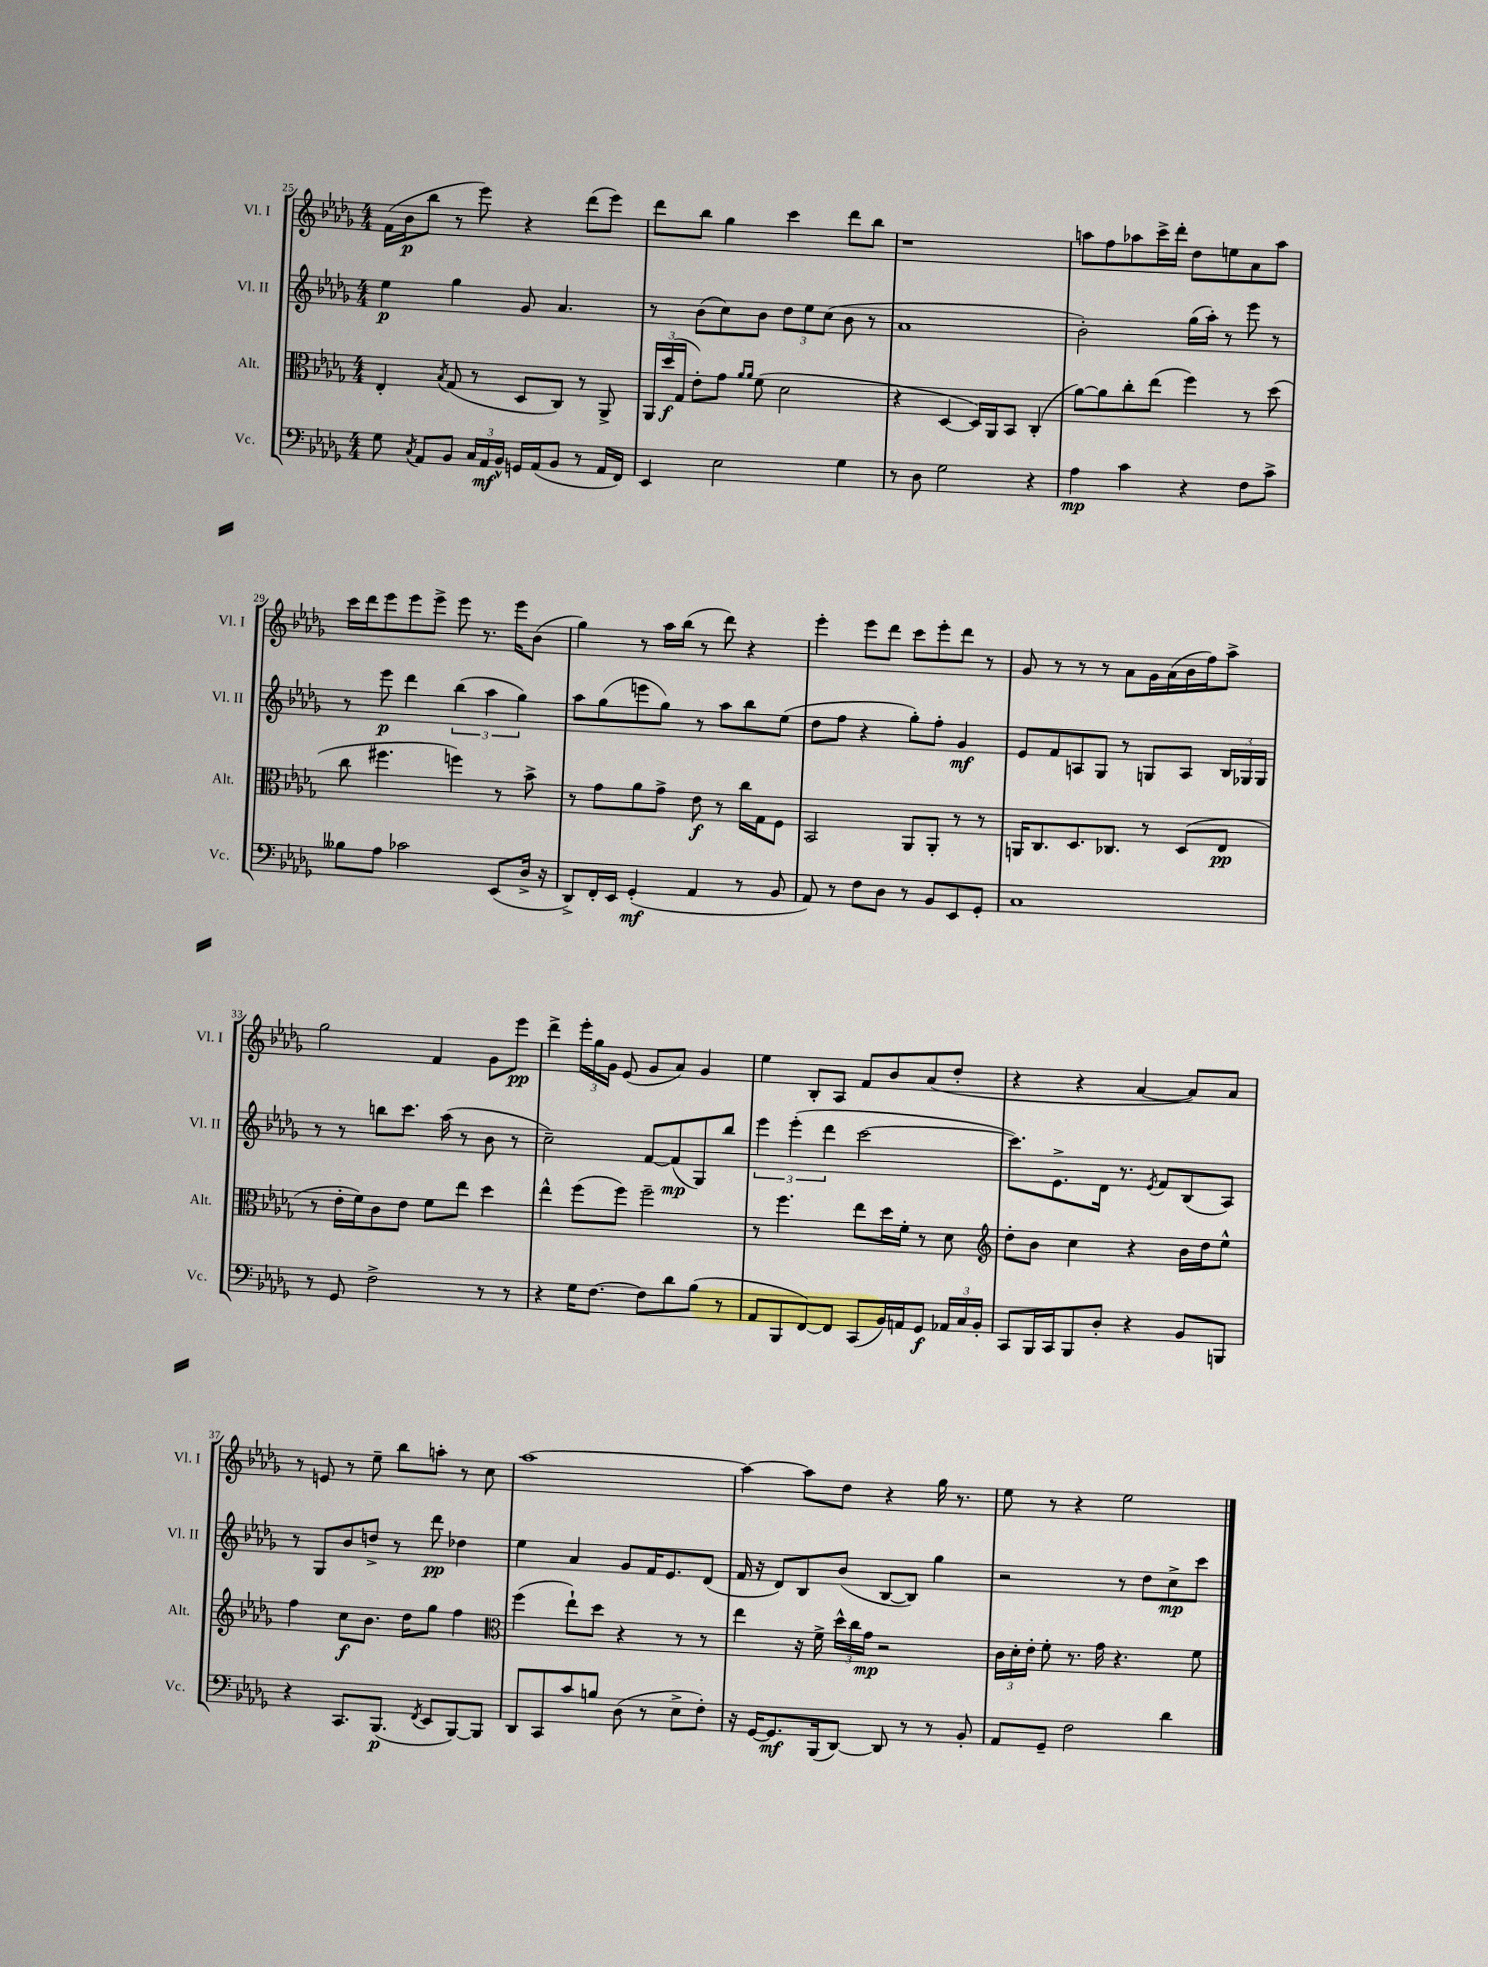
<<
\new StaffGroup <<
\new Staff = "s0" \with { instrumentName = "Vl. I" shortInstrumentName = "Vl. I" } {
    \clef treble \key des \major \numericTimeSignature \time 4/4
    \autoBeamOff f'16[( bes'16\p bes''8] r8 ees'''8) r4 des'''8[( ees'''8]) |
    des'''8[ bes''8] ges''4 c'''4 des'''8[ bes''8] |
    r1 |
    a''8[ f''8 aes''8 c'''16-> des'''16]-. des''8[ e''8 aes'8 aes''8] |
    c'''16[ des'''16 ees'''8 ees'''8 ees'''8]-> ees'''8 r8. ees'''16[ bes'8]( |
    ges''4) r8 aes''16[ bes''16]( r8 des'''8) r4 |
    ees'''4-. ees'''8[ des'''8] c'''8[ ees'''8-. des'''8] r8 |
    ges'8 r8 r8 r8 aes'8[ ges'16 aes'16( bes'16 f''16) aes''8]-> |
    ges''2 f'4 ges'8[ ees'''8]\pp |
    des'''4-> \tuplet 3/2 { ees'''16[-. ges''16 ges'16] } ees'8( ges'8[ aes'8]) ges'4 |
    ees''4 bes8[-. aes8] f'8[ bes'8 aes'8( des''8]-. |
    r4 r4 aes'4~ aes'8[) aes'8] |
    r8 e'8 r8 ees''8-- bes''8[ a''8]-. r8 c''8 |
    aes''1~ |
    aes''4~ aes''8[ des''8] r4 ges''16 r8. |
    ees''8 r8 r4 ees''2 \bar "|." |
}
\new Staff = "s1" \with { instrumentName = "Vl. II" shortInstrumentName = "Vl. II" } {
    \clef treble \key des \major \numericTimeSignature \time 4/4
    \autoBeamOff ees''4\p ges''4 ges'8 aes'4. |
    r8 bes'8[( c''8) bes'8] \tuplet 3/2 { des''8[ ees''8 c''8]( } bes'8 r8 |
    aes'1 |
    bes'2-.) ges''16[( aes''16]-.) r8 ees'''8 r8 |
    r8 ees'''8\p des'''4 \tuplet 3/2 { bes''4( aes''4 ges''4) } |
    aes''8[ ges''8( e'''8 ges''8]) r8 aes''8[ bes''8 ees''8]( |
    des''8[ f''8] r4 ges''8[-.) f''8]-. ges'4\mf |
    ees'8[ f'8 a8 ges8] r8 g8[ a8] \tuplet 3/2 { bes16[ ges16 ges16] } |
    r8 r8 b''8[ c'''8.] aes''16( r8 bes'8 r8 |
    c''2--) f'8[~ f'8\mp( ges8) bes''8] |
    \tuplet 3/2 { ees'''4 ees'''4-.( des'''4 } c'''2~ |
    c'''8.[) ees'8.-> des'16] r8. \acciaccatura { ees'8 } f'8[ bes8( aes8]) |
    r8 ges8[ bes'8 d''8]-> r8 des'''8\pp des''4 |
    ees''4 aes'4 ges'8[ f'16 ees'8. des'8]( |
    f'16 r16 des'8[) bes8 bes'8]( bes8[~ bes8]) ges''4 |
    r2 r8 des''8[ c''8->\mp c'''8] \bar "|." |
}
\new Staff = "s2" \with { instrumentName = "Alt." shortInstrumentName = "Alt." } {
    \clef alto \key des \major \numericTimeSignature \time 4/4
    \autoBeamOff ees4-. \acciaccatura { bes8 } ges8( r8 des8[ c8]) r8 aes,8-> |
    \tuplet 3/2 { aes,16[ des''16\f( ges16] } ees'8[-.) ges'8] \grace { aes'16[ aes'16] } f'8( des'2 |
    r4 des4~ des16[) aes,16 bes,8] c4-.( |
    aes'8[~) aes'8 c''8-. ees''8]( f''4) r8 des''8( |
    c''8 fis''4. f''4) r8 bes'8-> |
    r8 ges'8[ aes'8 ges'8]-> ees'8\f r8 c''16[ ges16 f8] |
    bes,2 aes,8[ aes,8]-. r8 r8 |
    a,16[ c8. des8. ces8.] r8 des8[( ees8]\pp |
    r8 ees'16[-. f'16) c'8 ees'8] f'8[ ees''8] des''4 |
    ees''4-^ f''8[( f''8]) f''2-- |
    r8 f''4. ees''8[ des''16 f'16]-. r8 des'8 |
    \clef treble des''8[-. bes'8] c''4 r4 bes'16[ des''16 ees''8]-^ |
    f''4 c''8[\f bes'8.] des''16[ ges''8] f''4 |
    \clef alto f''4( ees''8[-!) des''8] r4 r8 r8 |
    ees''4 r16 f'16-> \tuplet 3/2 { des''16[-^ c''16 ges'16]\mp } r2 |
    \tuplet 3/2 { c'16[ des'16-. ees'16]-. } f'8-. r8. ges'16 r4. f'8 \bar "|." |
}
\new Staff = "s3" \with { instrumentName = "Vc." shortInstrumentName = "Vc." } {
    \clef bass \key des \major \numericTimeSignature \time 4/4
    \autoBeamOff ges8 \acciaccatura { c8 } aes,8[ bes,8] \tuplet 3/2 { c16[ aes,16\mf bes,16]-^ } g,16[ aes,16( bes,8] r8 aes,16[ f,16]) |
    ees,4 ees2 ges4 |
    r8 des8 ges2 r4 |
    aes4\mp c'4 r4 f8[ c'8]-> |
    beses8[ aes8] ces'2 ees,8[( des16]-> r16 |
    des,8[->) f,16-. ees,16] ges,4-.\mf( aes,4 r8 bes,8 |
    aes,8) r8 f8[ des8] r8 bes,8[ ees,8 ges,8]-. |
    c1 |
    r8 ges,8 f2-> r8 r8 |
    r4 ges16[ f8.]~ f8[ des'8 bes8]( r8 |
    aes,8[ bes,,8 f,8~) f,8] c,8[( bes,16) a,16 ges,8]\f \tuplet 3/2 { aes,16[ c16 bes,16]-. } |
    c,8[ bes,,16 c,16 bes,,8 des8]-. r4 bes,8[ b,,8] |
    r4 c,8.[ bes,,8.]\p( \acciaccatura { f,8 } ees,8[ bes,,8~) bes,,8] |
    des,8[ c,8 c'8 b8] des8( r8 ees8[-> f8]-.) |
    r16 ges,16[~ ges,8.\mf bes,,16( des,8]~) des,8 r8 r8 bes,8-. |
    aes,8[ ges,8]-- f2 des'4 \bar "|." |
}
>>
>>
\layout { \context { \Score currentBarNumber = #25 } }
